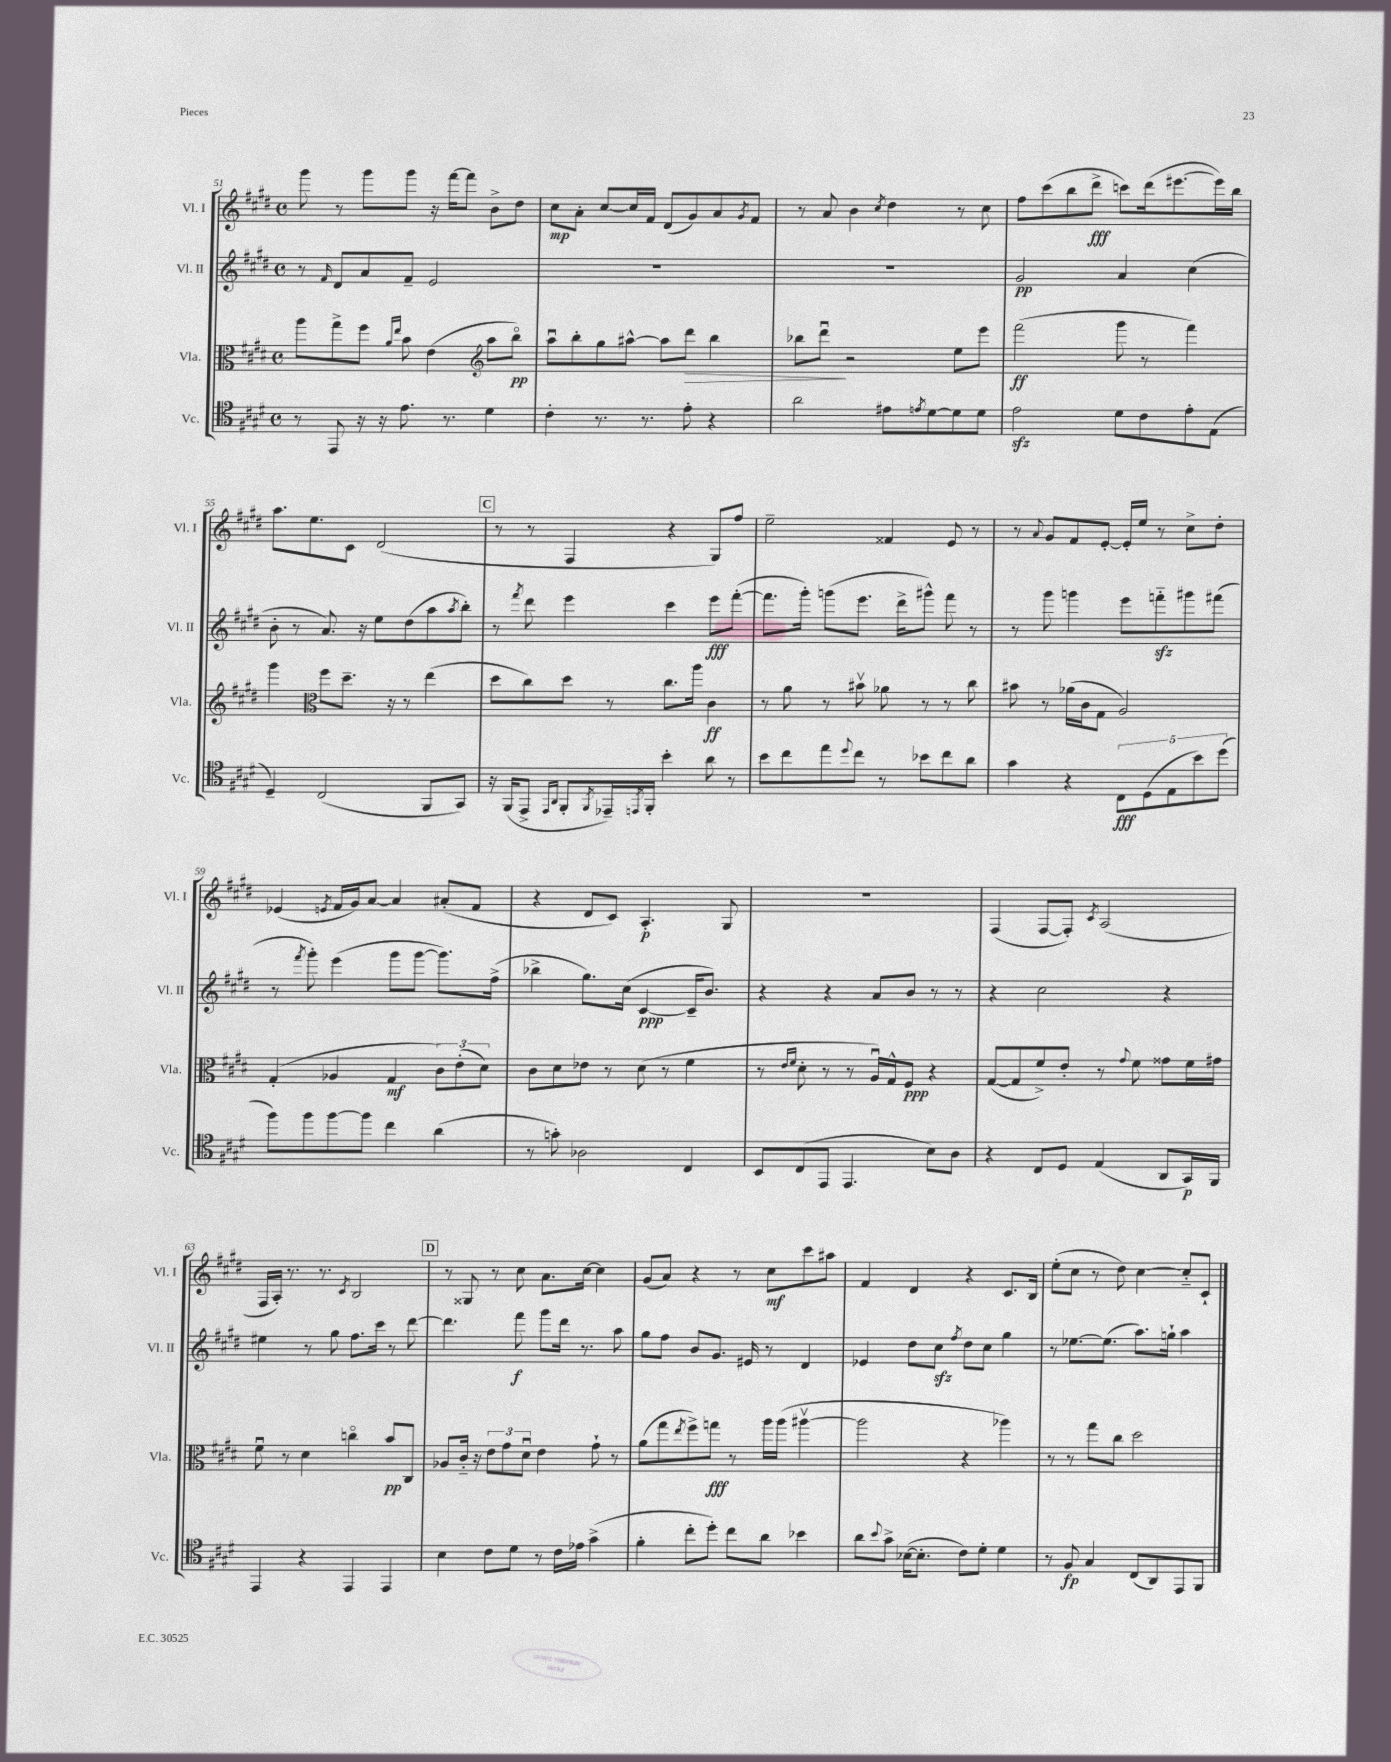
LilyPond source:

<<
\new StaffGroup <<
\new Staff = "s0" \with { instrumentName = "Vl. I" shortInstrumentName = "Vl. I" } {
    \clef treble \key e \major \defaultTimeSignature \time 4/4
    gis'''8 r8 gis'''8 gis'''8 r16 fis'''16~ fis'''8 b'8-> dis''8 |
    cis''8\mp a'8-. cis''8~ cis''16 fis'16 dis'8( gis'8) a'8 \acciaccatura { gis'8 } fis'8 |
    r8 a'8 b'4 \acciaccatura { cis''8 } dis''4 r8 cis''8 |
    fis''8 cis'''8( b''8 dis'''8->\fff c'''8) dis'''16( eis'''8.~ eis'''16) b''16 |
    a''8. e''8. cis'8 dis'2( |
    \mark \markup { \box "C" } r8 r8 fis4 r4 gis8) fis''8 |
    e''2-- fisis'4 e'8 r8 |
    r8 \appoggiatura { a'8 } gis'8 fis'8 e'8~-. e'16-. e''16 r8 cis''8-> dis''8-. |
    ees'4( \acciaccatura { e'8 } fis'16 gis'16) a'8~ a'4 ais'8-.( fis'8 |
    r4 dis'8 cis'8) a4.-.\p gis8 |
    R1 |
    fis4( fis8~ fis8-.) \acciaccatura { cis'8 } a2( |
    fis16 a16-.) r8. r8. \acciaccatura { cis'8 } b2 |
    \mark \markup { \box "D" } r8 gisis8 r8 cis''8 a'8. cis''16~ cis''4 |
    gis'8( a'8) r4 r8 cis''8\mf cis'''8 ais''8 |
    fis'4 dis'4 r4 cis'8. b16 |
    e''8-.( cis''8 r8 dis''8) cis''4~ cis''8-_ cis'8-! \bar "|." |
}
\new Staff = "s1" \with { instrumentName = "Vl. II" shortInstrumentName = "Vl. II" } {
    \clef treble \key e \major \defaultTimeSignature \time 4/4
    r8 \grace { fis'16 } dis'8 a'8 fis'8-- e'2 |
    R1 |
    R1 |
    gis'2\pp a'4 cis''4( |
    b'8-. r8 a'8.) r16 e''8 dis''8( a''8 \acciaccatura { a''8 } b''8-.) |
    \mark \markup { \box "C" } r8 \acciaccatura { fis'''8 } dis'''8 e'''4 cis'''4 e'''8\fff fis'''8~-.( |
    fis'''8. gis'''16-.) g'''8( e'''8. dis'''16-> gis'''8-^) fis'''8 r8 |
    r8 gis'''8 g'''4 e'''8 f'''8-_\sfz gis'''8 fis'''8( |
    r8 \acciaccatura { fis'''8 } gis'''8-.) e'''4( gis'''8 gis'''8~ gis'''8.) fis''16->( |
    bes''4-> gis''8.) cis''16( cis'4~\ppp cis'16-- b'8.) |
    r4 r4 a'8 b'8 r8 r8 |
    r4 cis''2 r4 |
    eis''4 r8 gis''8 fis''8. cis'''16 r8 dis'''8~ |
    \mark \markup { \box "D" } dis'''4. fis'''8\f gis'''8 dis'''16 r8. a''8 |
    gis''8 fis''8 b'8 gis'8. eis'16 r8 dis'4 |
    ees'4 dis''8 cis''8\sfz \acciaccatura { fis''8 } dis''8 cis''8 gis''4 |
    r8 ees''8.~ ees''8.( a''8.) g''16-! a''4 \bar "|." |
}
\new Staff = "s2" \with { instrumentName = "Vla." shortInstrumentName = "Vla." } {
    \clef alto \key e \major \defaultTimeSignature \time 4/4
    a''8 gis''8-> fis''8 \grace { a'16 e''16 } b'8 e'4( \clef treble a''8 b''8\flageolet\pp) |
    a''8\downbow b''8-. gis''8 ais''8~-^ ais''8 dis'''8\> b''4 |
    bes''8 dis'''8\downbow\! r2 e''8 e'''8 |
    fis'''2\ff( gis'''8 r8 fis'''4) |
    gis'''4 \clef alto fis''8 dis''8.-- r16 r8 e''4( |
    \mark \markup { \box "C" } dis''8 cis''8) dis''8 r8 cis''8. a''16 cis'4\ff |
    r8 a'8 r8 bis'8\upbow aes'8 r8 r8 cis''8 |
    bis'8 r8 aes'16( cis'16 gis8 a2) |
    gis4-.( aes4 gis4\mf \tuplet 3/2 { cis'8) e'8-.( dis'8) } |
    cis'8 dis'8 ees'8 r8 dis'8( r8 fis'4 |
    r8 \grace { e'16 fis'16 } dis'8-. r8 r8 a16\downbow) gis16-^ fis8\ppp r4 |
    gis8~( gis8 fis'8->) e'8-. r8 \appoggiatura { gis'8 } fis'8 gisis'8 fis'16 gis'16 |
    fis'8\downbow r8 dis'4 c''4\flageolet b'8\pp cis8 |
    \mark \markup { \box "D" } aes8 cis'16-_ r16 \tuplet 3/2 { e'8 gis'8 dis'8\downbow } e'4 gis'8-! r8 |
    a'8( gis''8 \acciaccatura { e''8 } fis''8->) g''8\fff r8 a''16 a''16( ais''4~\upbow |
    ais''2 r4 aes''4) |
    r8 r8 gis''8 cis''8 dis''2 \bar "|." |
}
\new Staff = "s3" \with { instrumentName = "Vc." shortInstrumentName = "Vc." } {
    \clef tenor \key e \major \defaultTimeSignature \time 4/4
    r8 e,8 r16 r16 e'8. r8. dis'4 |
    cis'4-. r8. r8. e'8-. r4 |
    a'2 eis'8 \acciaccatura { e'8 } dis'8~ dis'8 dis'8 |
    e'2\sfz dis'8 cis'8 e'8-. e8( |
    dis4--) cis2( fis,8 gis,8) |
    \mark \markup { \box "C" } r16 fis,16( e,8-> \grace { e,16 a,16 } fis,8-. \acciaccatura { fis,8 } ees,16--) \acciaccatura { e,8 } fis,16-. b'4-. a'8 r8 |
    b'8 cis''8 e''8 \appoggiatura { dis''8 } cis''8 r8 bes'8 cis''8 a'8 |
    gis'4 r4 \tuplet 5/4 { cis8\fff dis8( e8 b'8) dis''8( } |
    fis''8) fis''8 fis''8~ fis''8 cis''4 a'4( |
    r8 g'8-.) aes2 cis4 |
    b,8 cis8( e,8 e,4. b8) a8 |
    r4 cis8 dis8 e4( a,8 gis,16\p) fis,16 |
    e,4 r4 e,4 e,4 |
    \mark \markup { \box "D" } b4 cis'8 dis'8 r8 cis'16 ees'16 gis'4->( |
    fis'4-. cis''8-. dis''8-.) cis''8 a'8 bes'4 |
    a'8 \appoggiatura { b'8 } gis'8-> bes16~( bes8.-. cis'8) dis'8-. dis'4 |
    r8 fis8\fp gis4 cis8( a,8) e,8 fis,8 \bar "|." |
}
>>
>>
\layout { \context { \Score currentBarNumber = #51 } }
